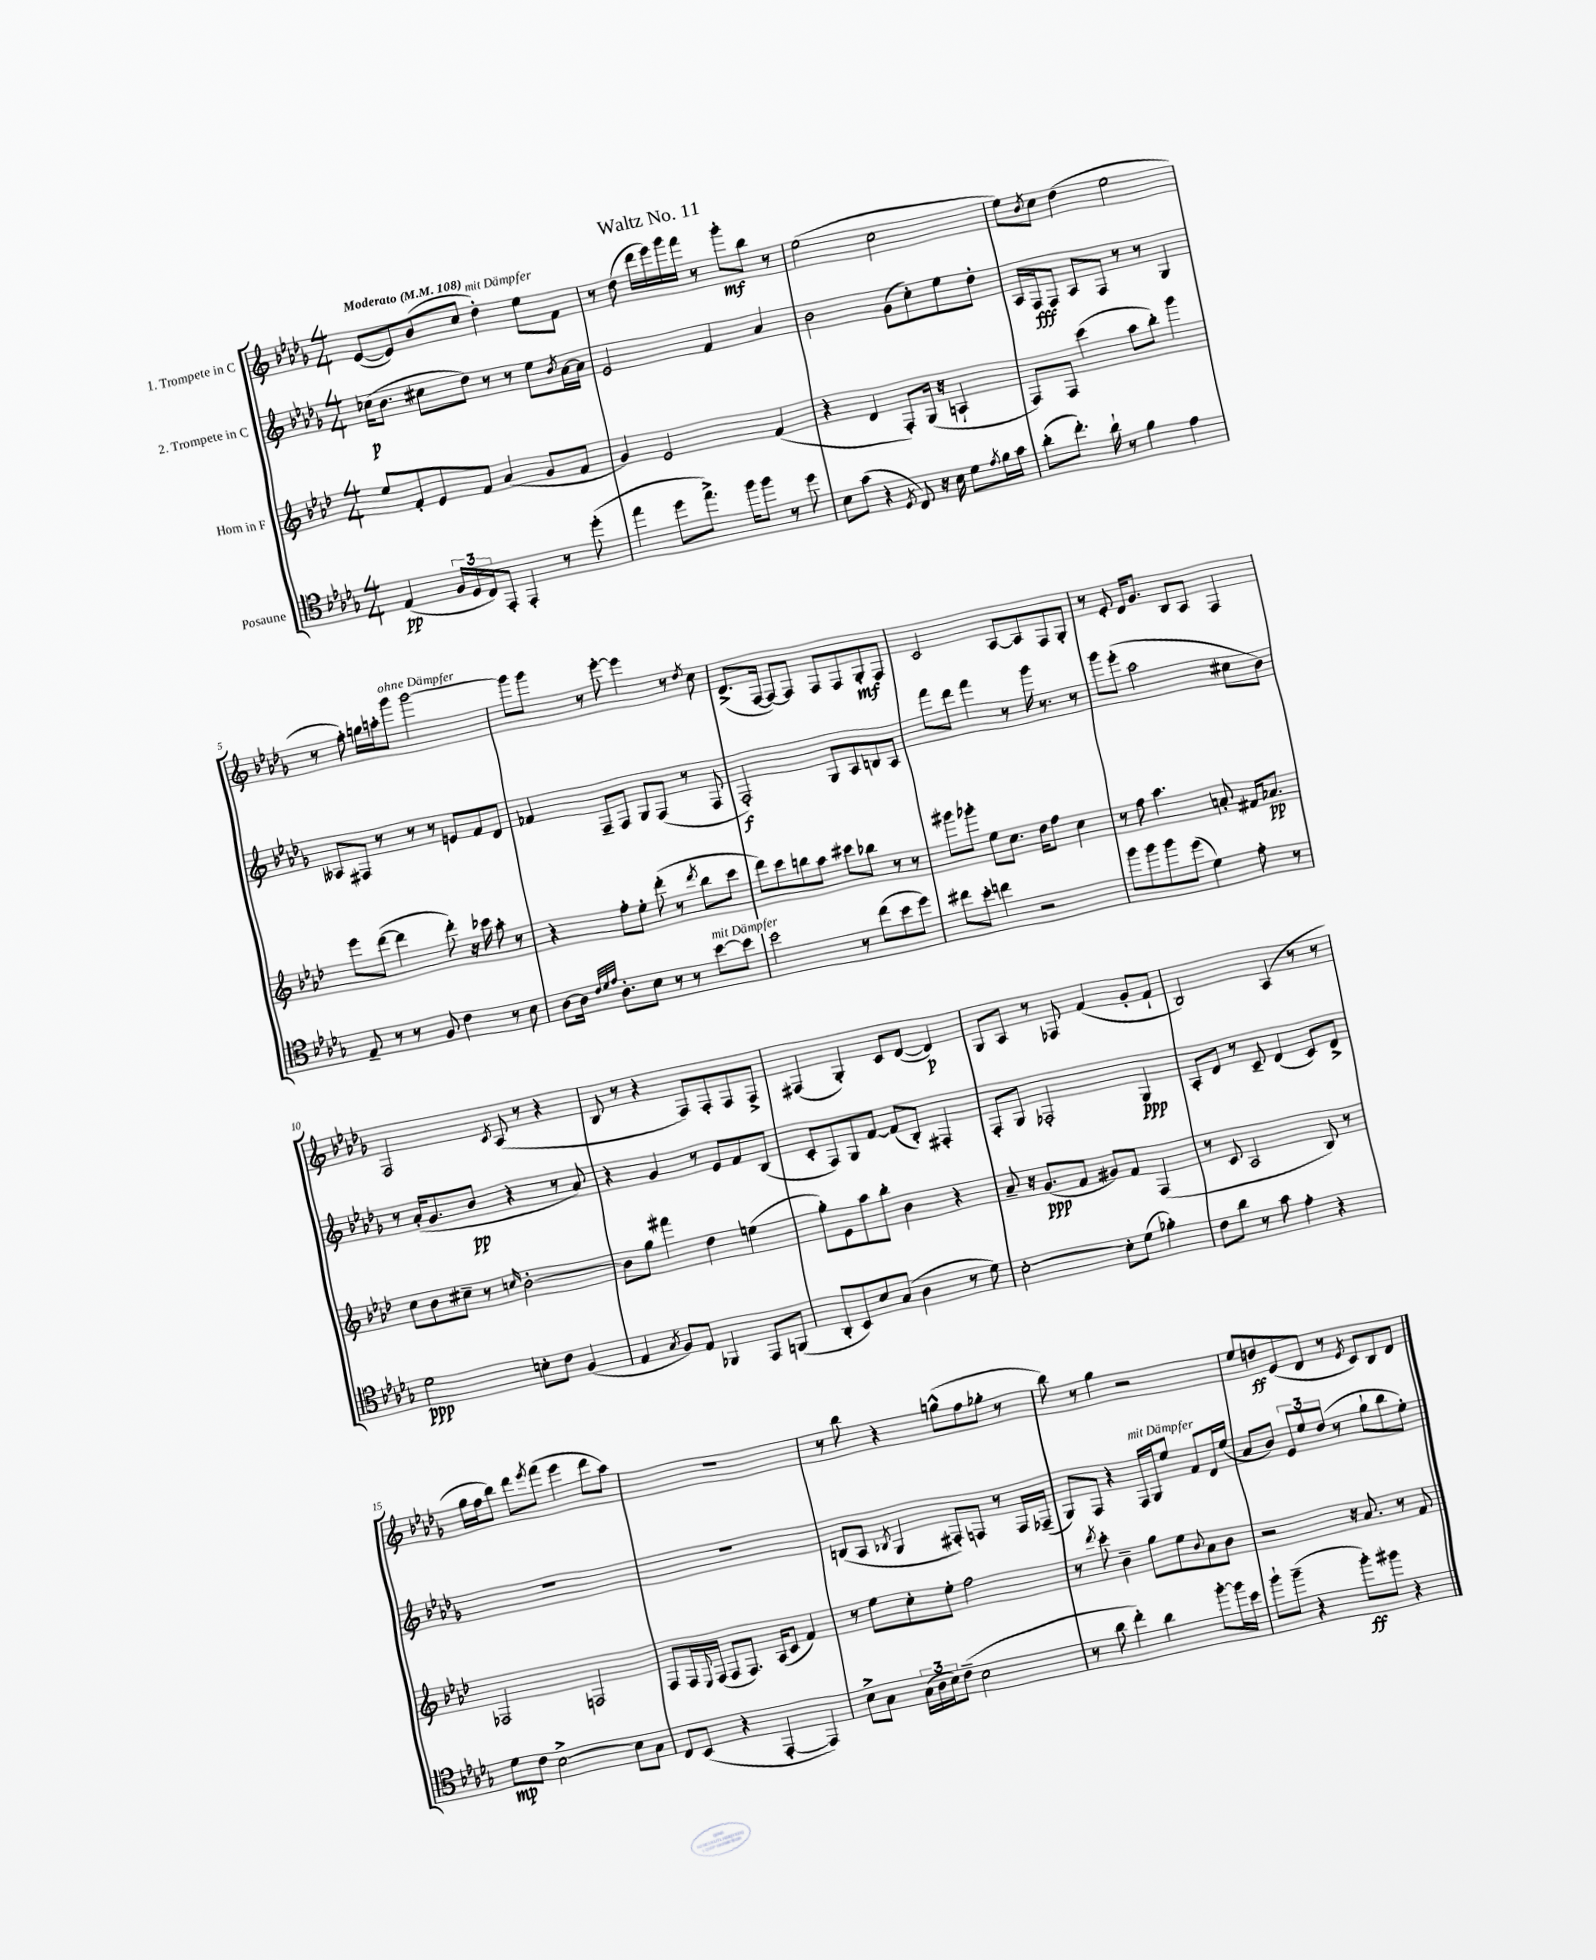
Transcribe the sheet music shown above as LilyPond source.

\header { title = "Waltz No. 11" }
<<
\new StaffGroup <<
\new Staff = "s0" \with { instrumentName = "1. Trompete in C" } {
    \clef treble \key des \major \numericTimeSignature \time 4/4 \tempo "Moderato" 4 = 108
    ees'8~( ees'8) bes'8( c''8 des''4-.^\markup { \italic "mit Dämpfer" }) ees''8 f'8 |
    r8 des''8( des'''16 ees'''16) ges'''16 f'''16 r8 ges'''8-.\mf bes''8 r8 |
    ees''2( c''2 |
    ees''8) \acciaccatura { bes'8 } c''8 des''4( ees''2 |
    r8 f''8-.) g''16 a''16-. ges'''8^\markup { \italic "ohne Dämpfer" } ges'''2~ |
    ges'''8 ges'''8 r8 ees'''8~-. ees'''4 r8 \acciaccatura { des''8 } c''8 |
    des'8.->( f16~ f8~) f8 f8 f8 ges8-.\mf f8 |
    c'2 aes8~ aes8 f8 ges8-. |
    r8 ees'8-. des'16 ges'8. bes8 aes8 f4 |
    f2 \acciaccatura { c'8 } aes8( r8 r4 |
    bes8 r8 r4 f8) f8-. f8 f8-> |
    fis4( ges4-.) c'8 des'8~( des'4\p) |
    ges8 aes8 r8 fes8 f'4( ges'8-. f'8-! |
    bes2) aes4( r8 r8 |
    ges''16 f''16 bes''8) des'''8 \acciaccatura { ees'''8 } f'''8( ees'''4 des'''8 aes''8) |
    R1 |
    r8 bes''8 r4 g''8-^( f''8 ges''8-. r8 |
    bes''8) r8 ges''4 r2 |
    ees''8 d''8\ff ees'8( des'8 r8 \acciaccatura { ees'8 } c'8) bes8 des'8 \bar "|." |
}
\new Staff = "s1" \with { instrumentName = "2. Trompete in C" } {
    \clef treble \key des \major \numericTimeSignature \time 4/4
    ces''16\p( bes'8. cis''8 des''8) r8 r8 ees''8 \acciaccatura { bes'8 } aes'16~ aes'16 |
    ees'2 f'4 aes'4 |
    bes'2 ges'8( c''8-.) ees''8 des''8-. |
    aes16 f16\fff f8 aes8 f8 r8 r8 ges4 |
    aeses8 fis8 r8 r8 r8 e'8 f'8 des'8 |
    fes'4 f8-- f8 ges8 f8( r8 f8 |
    f2-.\f) ges8 aes8 b8 aes8 |
    f'''8 des'''8 f'''4 r8 ges'''16 r8. r8 |
    ges'''8 ees'''8-.( aes''2 cis''8 bes'8) |
    r8 aes'16-.( ges'8. bes'8\pp r4 r8 aes'8) |
    r4 ges'4 r8 ees'8 f'8 bes8( |
    c'8-. f8) ges8 f'8~ f'8( bes8-.) fis4-. |
    f8-. ges8 fes2-. ges4\ppp |
    aes8-. des'8 r8 c'8-- des'4( c'8) des'8-> |
    R1 |
    R1 |
    b8( aes8 \acciaccatura { bes8 } ges4 fis8-.) f8 r8 f16 fes16--( |
    ges8) f8 r4 f16^\markup { \italic "mit Dämpfer" } ges16 ees''8 f'8 des'16 ees''16( |
    aes'8 bes'8) \tuplet 3/2 { ees'8 ees''8 des''8( } r8 ges''8-! bes''8 ees''8-.) \bar "|." |
}
\new Staff = "s2" \with { instrumentName = "Horn in F" } {
    \clef treble \key aes \major \numericTimeSignature \time 4/4
    ees''8 f'8-. ees'8 f'8 aes'4( g'8 f'8 |
    g'4) ees'2 f'4( |
    r4 des'4 f8-.) g16( r16 a4-! |
    f8) f8 c'''4( aes''8 bes''8-.) g'''4 |
    ees'''8 des'''8~( des'''4 des'''8-.) r16 ces'''16 aes''8-. r8 |
    r4 f''8-. ees''8-. des'''8-.( r8 \acciaccatura { des'''8 } bes''8 c'''8 |
    des'''8) c'''8 b''8 aes''8 cis'''8 bes''8 r8 r8 |
    gis'''8 ges'''8-. ees''8 c''8. des''16 f''8 c''4 |
    r8 f''8 aes''4. a'8-. fis'16 aes'8.\pp |
    c''8 bes'8 cis''8-- r8 \grace { c''16 } bes'2~-. |
    bes'8 g''8 fis'''4 des''4 e''4( |
    g''8-.) ees'8 aes''8 bes''8-. bes'4 r4 |
    aes'8-- r16 g'8.\ppp( f'8 gis'8) f'8 f4( |
    r8 c'8 aes2 bes8) r8 |
    fes2 f2 |
    f8 f16 \appoggiatura { ees8 } f16( f8 f8.) aes16( c'8 f'4) |
    r8 ees''8 c''8-. ees''8-. f''2 |
    r8 \acciaccatura { des'''8 } c'''8-. bes'4-- g''8 ees''8 \appoggiatura { bes'8 } aes'8 bes'8 |
    r2 r16 aes'8. r8 f'8 \bar "|." |
}
\new Staff = "s3" \with { instrumentName = "Posaune" } {
    \clef tenor \key des \major \numericTimeSignature \time 4/4
    ees4\pp( \tuplet 3/2 { f16 des16 c16) } ees,8-. ees,4-. r8 des''8-.( |
    ees''4 des''8 ees''8.->) f''16 f''8 r8 des''8 |
    bes8 ges'8( r4 \acciaccatura { des8 } c8) r16 bes16 des'8 \acciaccatura { ees'8 } f'16 ges'16 |
    aes'8-.( c''8.-.) aes'16-! r8 f'4 ees'4 |
    ees8-- r8 r8 f8 c'4 r8 bes8 |
    aes8~ aes16 \grace { c'32 des'32 ees'32 } aes8.-. bes8 r8 r8 bes'8~^\markup { \italic "mit Dämpfer" } bes'8 |
    bes'2 r8 c''8( bes'8 des''8) |
    cis''8 bes'8-. c''4 r2 |
    f''8 f''8 f''8 des''8( des'4) ees'8-. r8 |
    des'2\ppp b8-. c'8 f4( |
    ees4 \acciaccatura { ges8 } f8) ees8 fes,4 ees,8 f,8( |
    aes,8-. bes,8) bes8 ges8( aes4 r8 des'8) |
    bes2~-. bes8-. des'8( fes'4-.) |
    c'8 aes'8 r8 ges'8 ees'4-. r4 |
    des'8\mp c'8 bes2~-> bes8 ges8 |
    c8 bes,8( r4 ees,4~-. ees,4) |
    bes8-> ges8 \tuplet 3/2 { ges16( aes16 bes16) } c'8--( bes2 |
    r8 aes'8 c''4-.) aes'4 f''8~-. f''16 bes'16 |
    f''8-! f''8--( r4 f''8-.\ff) fis''8 r4 \bar "|." |
}
>>
>>
